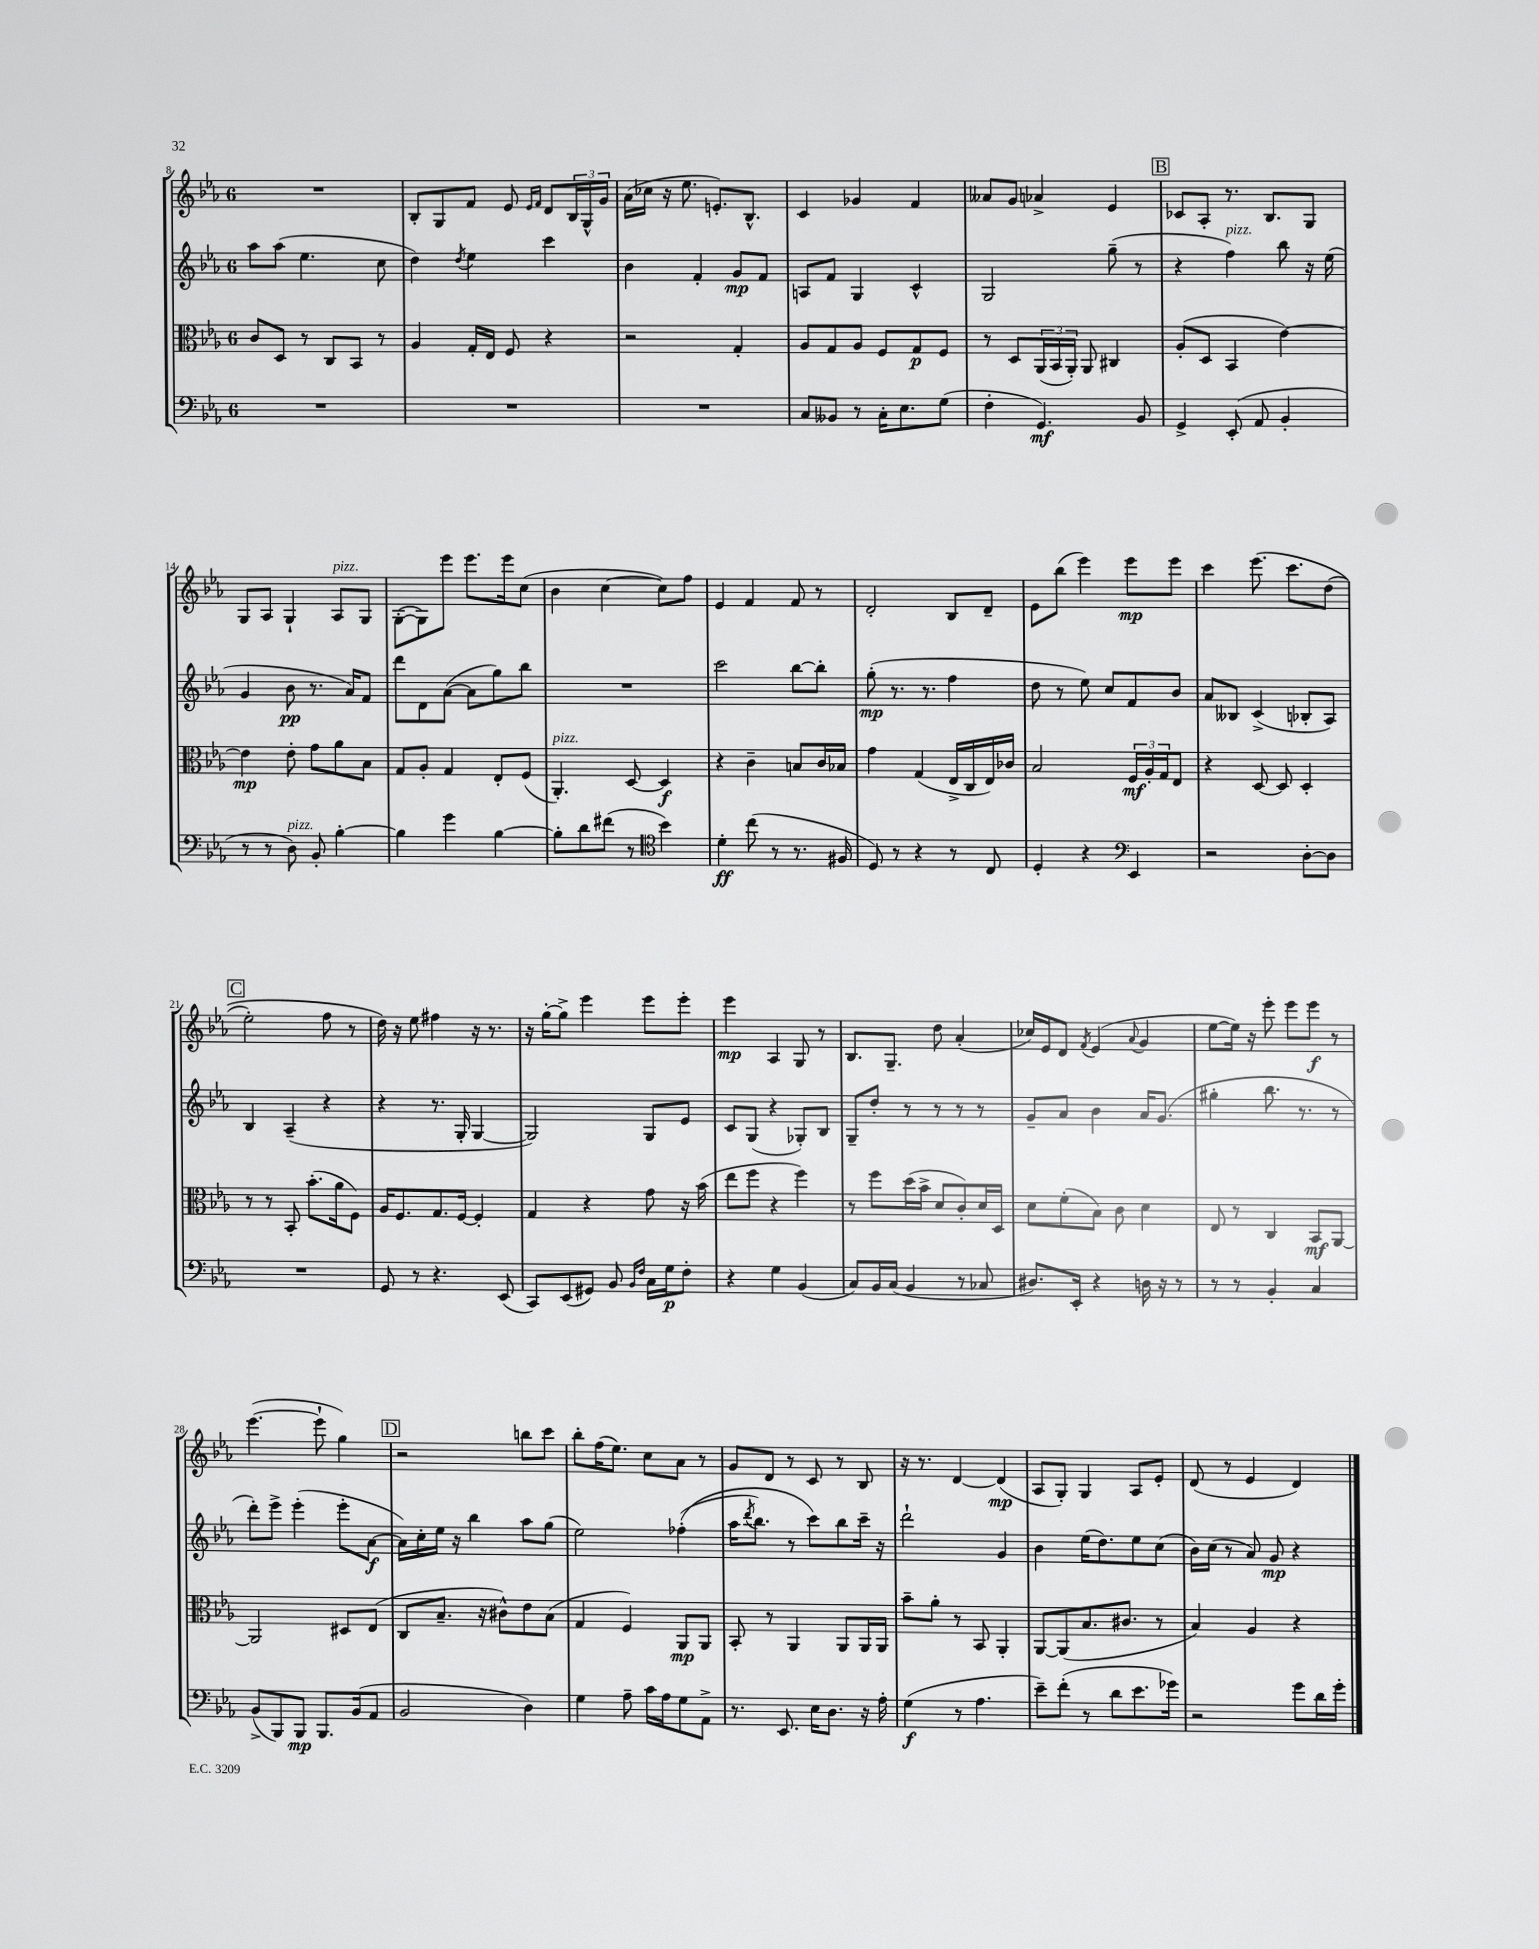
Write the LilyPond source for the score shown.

<<
\new StaffGroup <<
\new Staff = "s0" {
    \clef treble \key ees \major \once \override Staff.TimeSignature.style = #'single-digit \time 6/8
    R2. |
    bes8-. g8 f'8 ees'8 \grace { ees'16 f'16 } d'8 \tuplet 3/2 { bes16 g16-^ g'16 } |
    aes'16( ces''16 r16 ees''8. e'8.-.) bes8.-^ |
    c'4 ges'4 f'4 |
    aeses'8 g'8 aes'4-> ees'4 |
    \mark \markup { \box "B" } ces'8 aes8-. r8. bes8. g8 |
    g8 aes8 g4-! aes8^\markup { \italic "pizz." } g8 |
    g8~-.( g8) ees'''8 ees'''8. ees'''16 c''8( |
    bes'4 c''4~ c''8) f''8 |
    ees'4 f'4 f'8 r8 |
    d'2-. bes8 d'8-- |
    ees'8 bes''8( ees'''4) ees'''8\mp ees'''8 |
    c'''4 ees'''8.\( c'''8. d''8( |
    \mark \markup { \box "C" } ees''2-.) f''8 r8 |
    d''16\) r16 ees''8 fis''4 r16 r8. |
    r16 g''16~-. g''8-> ees'''4 ees'''8 ees'''8-. |
    ees'''4\mp aes4 g8 r8 |
    bes8. g8.-- d''8 aes'4-.( |
    ces''16) ees'16 d'8 \acciaccatura { f'8 } ees'4( \appoggiatura { aes'8 } g'4 |
    ees''8~ ees''16) r16 ees'''8-. ees'''8 ees'''8\f r8 |
    ees'''4.~( ees'''8-! g''4) |
    \mark \markup { \box "D" } r2 b''8 c'''8 |
    bes''8-. f''16( ees''8.) c''8 aes'8 r8 |
    g'8 d'8 r8 c'8 r8 bes8 |
    r16 r8. d'4~ d'4\mp( |
    aes8 g8-.) g4 aes8 ees'8-. |
    d'8( r8 ees'4 d'4) \bar "|." |
}
\new Staff = "s1" {
    \clef treble \key ees \major \once \override Staff.TimeSignature.style = #'single-digit \time 6/8
    aes''8 aes''8( ees''4. c''8 |
    d''4) \acciaccatura { d''8 } ees''4 c'''4 |
    bes'4 f'4-. g'8\mp f'8 |
    a8 f'8 g4 c'4-^ |
    g2 g''8--( r8 |
    \mark \markup { \box "B" } r4 f''4^\markup { \italic "pizz." }) bes''8 r16 ees''16( |
    g'4 bes'8\pp r8. aes'16) f'8 |
    d'''8 d'8 aes'8~( aes'8 g''8) bes''8 |
    R2. |
    c'''2 bes''8~ bes''8-. |
    g''8-.\mp( r8. r8. f''4 |
    d''8 r8 ees''8) c''8 f'8 bes'8 |
    aes'8 beses8 c'4->( bes8-. aes8) |
    \mark \markup { \box "C" } bes4 aes4--( r4 |
    r4 r8. g16-. g4~ |
    g2) g8 ees'8 |
    c'8 g8( r4 ges8-.) bes8 |
    g8-- d''8-. r8 r8 r8 r8 |
    g'8-- aes'8 bes'4 aes'16 g'8.( |
    gis''4-. bes''8. r8. r8 |
    d'''8-.) ees'''8-> ees'''4-.( ees'''8-. aes'8~\f |
    \mark \markup { \box "D" } aes'16) c''16-. ees''16 r16 bes''4 aes''8 g''8( |
    ees''2) fes''4-.(\( |
    aes''16 \acciaccatura { d'''8 } bes''8.) r8 c'''8\) bes''8 c'''16-- r16 |
    d'''2-! g'4 |
    bes'4 ees''16( d''8.) ees''8 c''8( |
    bes'16) c''16( r8 aes'8) g'8\mp r4 \bar "|." |
}
\new Staff = "s2" {
    \clef alto \key ees \major \once \override Staff.TimeSignature.style = #'single-digit \time 6/8
    c'8 d8 r8 c8 bes,8 r8 |
    aes4 g16-. ees16 f8 r4 |
    r2 g4-. |
    aes8 g8 aes8 f8 g8\p f8 |
    r8 d8 \tuplet 3/2 { aes,16( bes,16 aes,16-.) } aes,8 cis4 |
    \mark \markup { \box "B" } aes8-.( d8 bes,4 ees'4~) |
    ees'4\mp ees'8-. g'8 aes'8 bes8 |
    g8 aes8-. g4 ees8-. f8( |
    aes,4.-.^\markup { \italic "pizz." }) d8~ d4\f |
    r4 c'4-- b8 c'16 bes16 |
    g'4 g4( ees16-> c16 ees16) ces'16 |
    bes2 \tuplet 3/2 { f16\mf aes16-. g16 } ees8 |
    r4 d8~ d8 d4-. |
    \mark \markup { \box "C" } r8 r8 bes,8-. bes'8.-.( aes'16 f8) |
    aes16 f8. g8. f16~ f4-. |
    g4 r4 g'8 r16 bes'16( |
    ees''8 f''8 r4 f''4) |
    r8 f''8 d''16( bes'16-> d'8 c'8-.) d'16 d16 |
    d'8 f'8-.( bes8) c'8 d'4 |
    ees8 r8 c4 bes,8\mf aes,8~ |
    aes,2 dis8 ees8( |
    \mark \markup { \box "D" } c8 bes8.-- r16 cis'8-^) ees'8 bes8( |
    g4 f4) aes,8\mp aes,8 |
    bes,8-. r8 aes,4 aes,8 aes,16 aes,16 |
    bes'8-- aes'8-. r8 bes,8 aes,4-. |
    aes,8~ aes,8( bes8. cis'8. r8 |
    bes4) aes4 r4 \bar "|." |
}
\new Staff = "s3" {
    \clef bass \key ees \major \once \override Staff.TimeSignature.style = #'single-digit \time 6/8
    R2. |
    R2. |
    R2. |
    c8 beses,8 r8 c16-. ees8. g8( |
    f4-. g,4.\mf) bes,8 |
    \mark \markup { \box "B" } g,4-> ees,8-.( aes,8 bes,4-. |
    r8 r8 d8^\markup { \italic "pizz." }) bes,8-. bes4~-. |
    bes4 g'4 bes4~ |
    bes8-. d'8 fis'8( r8 \clef tenor bes'4) |
    d'4-.\ff c''8( r8 r8. fis16 |
    d8) r8 r4 r8 c8 |
    d4-. r4 \clef bass ees,4 |
    r2 d8~-. d8 |
    \mark \markup { \box "C" } R2. |
    g,8 r8 r4. ees,8( |
    c,8) ees,8( gis,8) bes,8 \grace { bes,16 f16 } c16 g16\p f8-. |
    r4 g4 bes,4( |
    c8) bes,16 c16( bes,4 r8 ces8 |
    dis8.) ees,16-. r4 d16 r16 r8 |
    r8 r8 bes,4-. c4 |
    bes,8->( bes,,8) bes,,8\mp bes,,8. bes,16( aes,8 |
    \mark \markup { \box "D" } bes,2 d4) |
    g4 aes8-- c'16 aes16 g8 aes,8-> |
    r8. ees,8. ees16 d8. r16 aes16-. |
    g4\f( r8 aes4. |
    ees'8--) f'8-.( r8 d'8 ees'8. ges'16) |
    r2 g'8 d'16 g'16-. \bar "|." |
}
>>
>>
\layout { \context { \Score currentBarNumber = #8 } }
